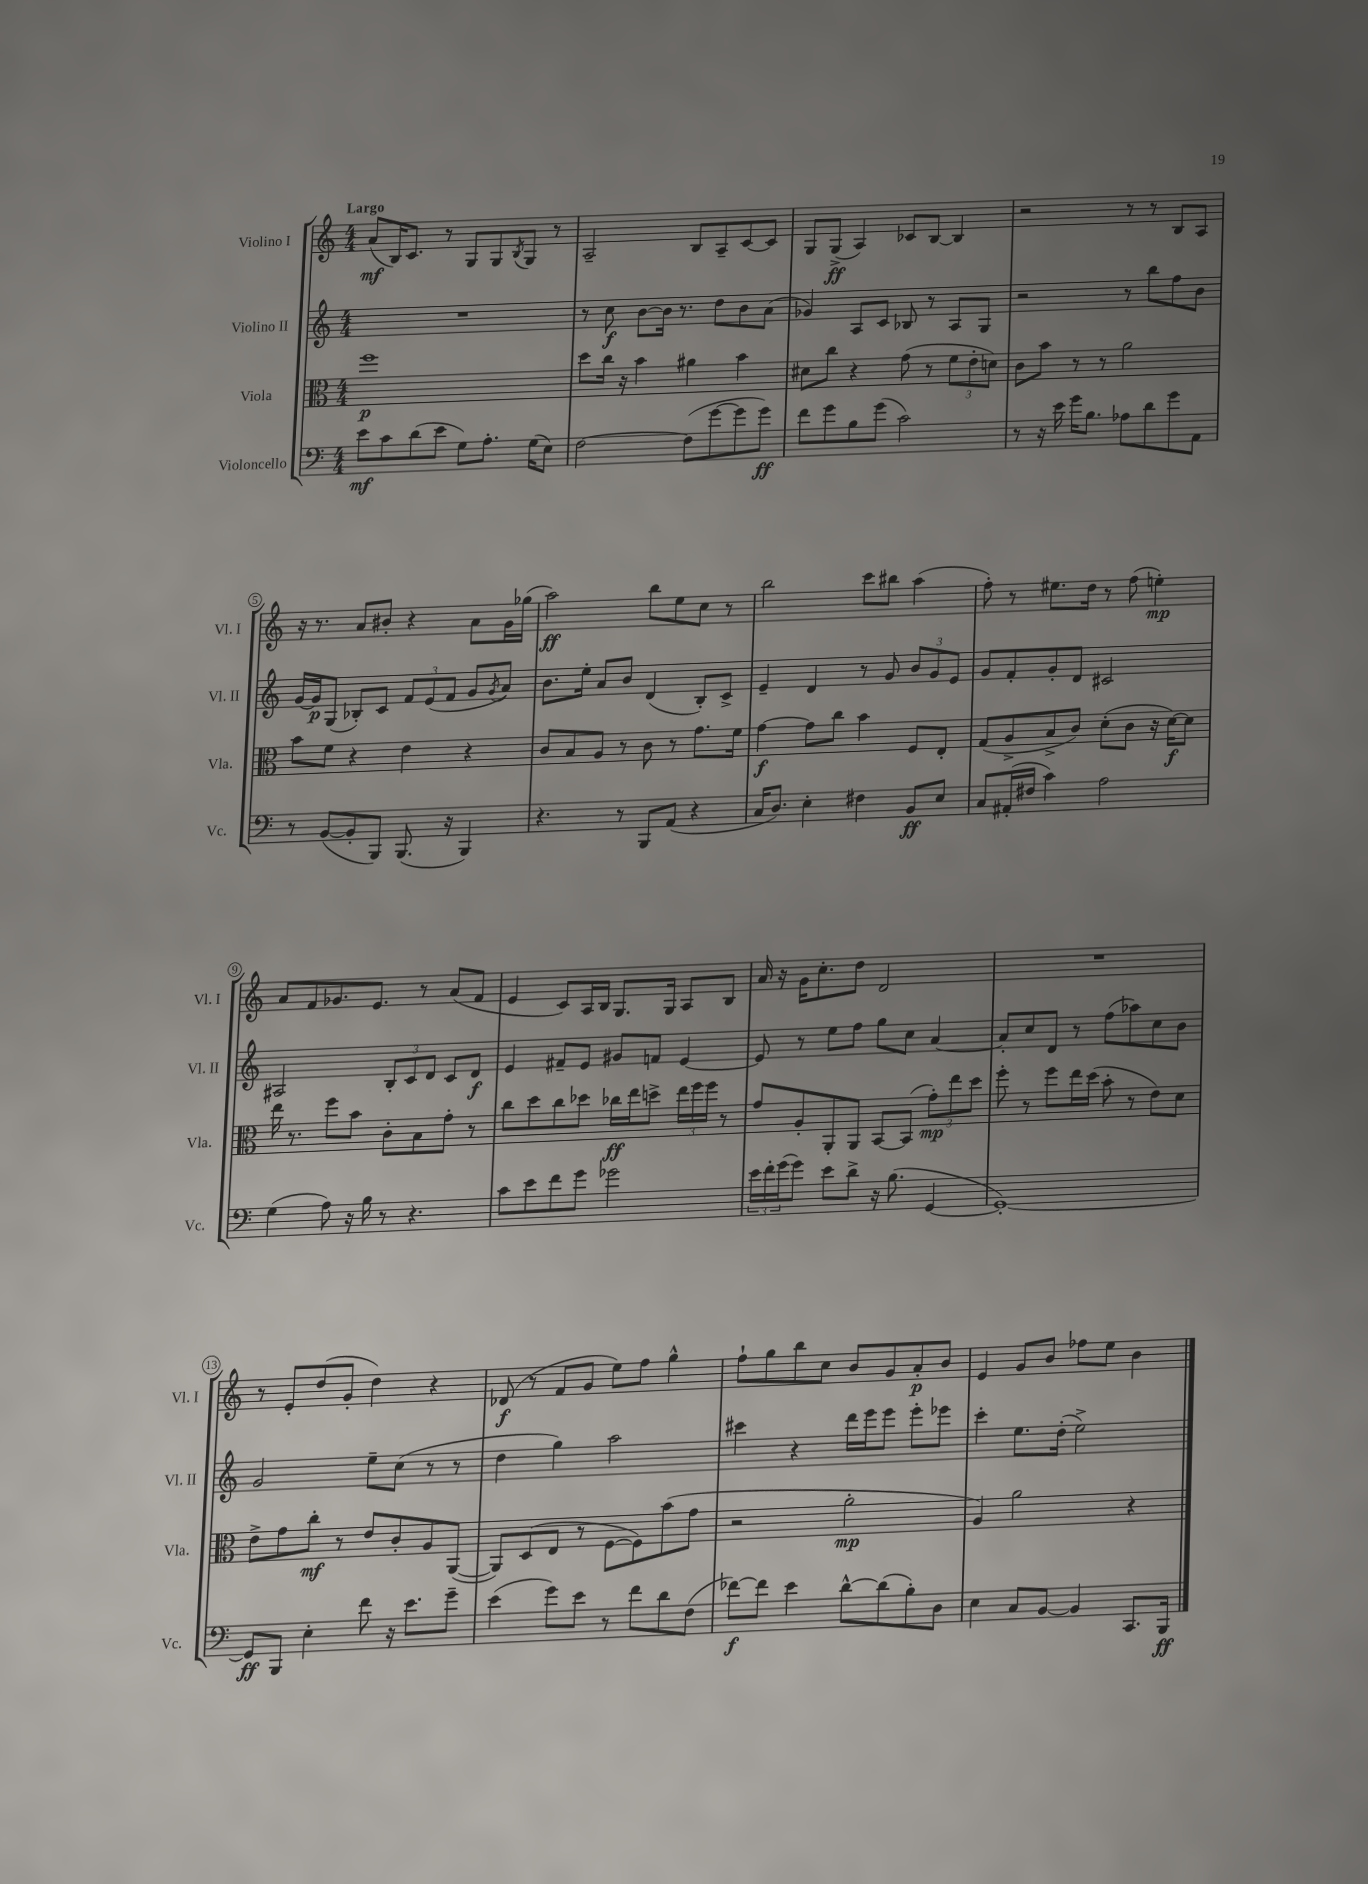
<<
\new StaffGroup <<
\new Staff = "s0" \with { instrumentName = "Violino I" shortInstrumentName = "Vl. I" } {
    \clef treble \key c \major \numericTimeSignature \time 4/4 \tempo "Largo"
    a'8\mf( b16) c'8. r8 g8 g8 \acciaccatura { b8 } g8 r8 |
    a2-- b8 a8-- c'8~ c'8 |
    g8 g8->\ff( a4) ces'8 b8~ b4 |
    r2 r8 r8 b8 a8 |
    r16 r8. a'8 bis'8-. r4 a'8 g'16 ges''16( |
    a''2\ff) b''8 e''8 c''8 r8 |
    b''2 c'''8 bis''8 a''4( |
    f''8-.) r8 eis''8. d''16 r8 f''8( e''4-.\mp) |
    a'8 f'8 ges'8. e'8. r8 a'8( f'8 |
    e'4 c'8) a16 b16 g8. g16 a8 b8 |
    a'16 r16 g'16 c''8.-. d''8 d'2 |
    R1 |
    r8 e'8-. d''8( g'8-. d''4) r4 |
    des'8\f( r8 f'8 g'8 e''8) f''8 g''4-^ |
    f''8-! g''8 b''8 c''8 b'8 g'8 a'8-.\p b'8 |
    e'4 g'8 b'8 fes''8 e''8 b'4 \bar "|." |
}
\new Staff = "s1" \with { instrumentName = "Violino II" shortInstrumentName = "Vl. II" } {
    \clef treble \key c \major \numericTimeSignature \time 4/4
    R1 |
    r8 c''8\f b'8~ b'16 r8. d''8 b'8 a'8( |
    ges'4) a8 c'8 bes8 r8 a8 g8 |
    r2 r8 b''8 f''8 b'8 |
    g'16~ g'16\p g8( bes8-.) c'8 \tuplet 3/2 { f'8 e'8( f'8 } g'8 \acciaccatura { g'8 } a'8) |
    b'8. e''16-. a'8 b'8 d'4( b8-.) c'8-> |
    e'4-- d'4 r8 g'8 \tuplet 3/2 { b'8 g'8 e'8 } |
    g'8 f'8-. g'8-. d'8 cis'2 |
    ais2 \tuplet 3/2 { b8-. c'8 d'8 } c'8 d'8\f |
    e'4 fis'8-- e'8 gis'8 f'8 e'4~ |
    e'8 r8 e''8 f''8 g''8 c''8 a'4~ |
    a'8-. c''8 d'8 r8 f''8( aes''8) c''8 b'8 |
    g'2 e''8-- c''8( r8 r8 |
    d''4 g''4) a''2 |
    cis'''4 r4 d'''16 e'''16 e'''8 e'''8-. ees'''8 |
    c'''4-. e''8. d''16-.( e''2->) \bar "|." |
}
\new Staff = "s2" \with { instrumentName = "Viola" shortInstrumentName = "Vla." } {
    \clef alto \key c \major \numericTimeSignature \time 4/4
    f''1\p |
    d''8 c''16 r16 b'4 ais'4 b'4 |
    dis'8 c''8 r4 g'8( r8 \tuplet 3/2 { f'8 e'8-. d'8) } |
    c'8 b'8 r8 r8 a'2 |
    b'8 f'8 r4 e'4 r4 |
    c'8 b8 a8 r8 c'8 r8 g'8. f'16 |
    g'4~\f g'8 c''8 b'4 f8 e8-. |
    g8( a8-> b8-> c'8) d'8-.( c'8 r16 d'16~\f) d'8 |
    e''16 r8. f''8 b'8 c'8-. b8 g'8-. r8 |
    c''8 d''8 c''8 des''8 ces''16\ff e''16 d''8-> \tuplet 3/2 { e''16 f''16 f''16 } r8 |
    g'8 a8-. a,8-. a,8 b,8~ b,8( \tuplet 3/2 { g'8-.\mp) e''8 d''8 } |
    f''8-. r8 f''8 e''16 d''16( b'8-. r8 e'8) d'8 |
    e'8-> g'8 c''8-.\mf r8 e'8 c'8-. a8 a,8~( |
    a,8) d8( e8 r8 f8~ f8) b'8( g'8 |
    r2 a'2-.\mp |
    a4) a'2 r4 \bar "|." |
}
\new Staff = "s3" \with { instrumentName = "Violoncello" shortInstrumentName = "Vc." } {
    \clef bass \key c \major \numericTimeSignature \time 4/4
    e'8\mf c'8 d'8( e'8 g8) a8.-. g16( e8) |
    f2~ f8( g'8~ g'8 g'8\ff) |
    f'8 g'8 b8 g'8( c'2) |
    r8 r16 e'16 g'16 b8. aes8 d'8 g'8 a,8 |
    r8 b,8~( b,8-. b,,8) b,,8.( r16 b,,4) |
    r4. r8 b,,8 a,8( r4 |
    c16 d8.) e4-. fis4 b,8\ff e8 |
    c8 ais,16-.( fis16 c'4) a2 |
    g4( a8) r16 b16 r8 r4. |
    c'8 e'8 f'8 g'8 ges'2 |
    \tuplet 3/2 { e'16 f'16-. g'16( } g'8) e'8 d'8-> r16 b8.( g,4~ |
    g,1~-.) |
    g,8\ff b,,8 e4-. f'8 r16 e'8. g'8-- |
    e'4( g'8) e'8 r8 f'8 d'8 f8( |
    fes'8~\f) fes'8 e'4 d'8~-^ d'8( b8-.) d8 |
    e4 c8 b,8~ b,4 c,8. b,,16\ff \bar "|." |
}
>>
>>
\layout { \context { \Score \override BarNumber.stencil = #(make-stencil-circler 0.1 0.3 ly:text-interface::print) } }
